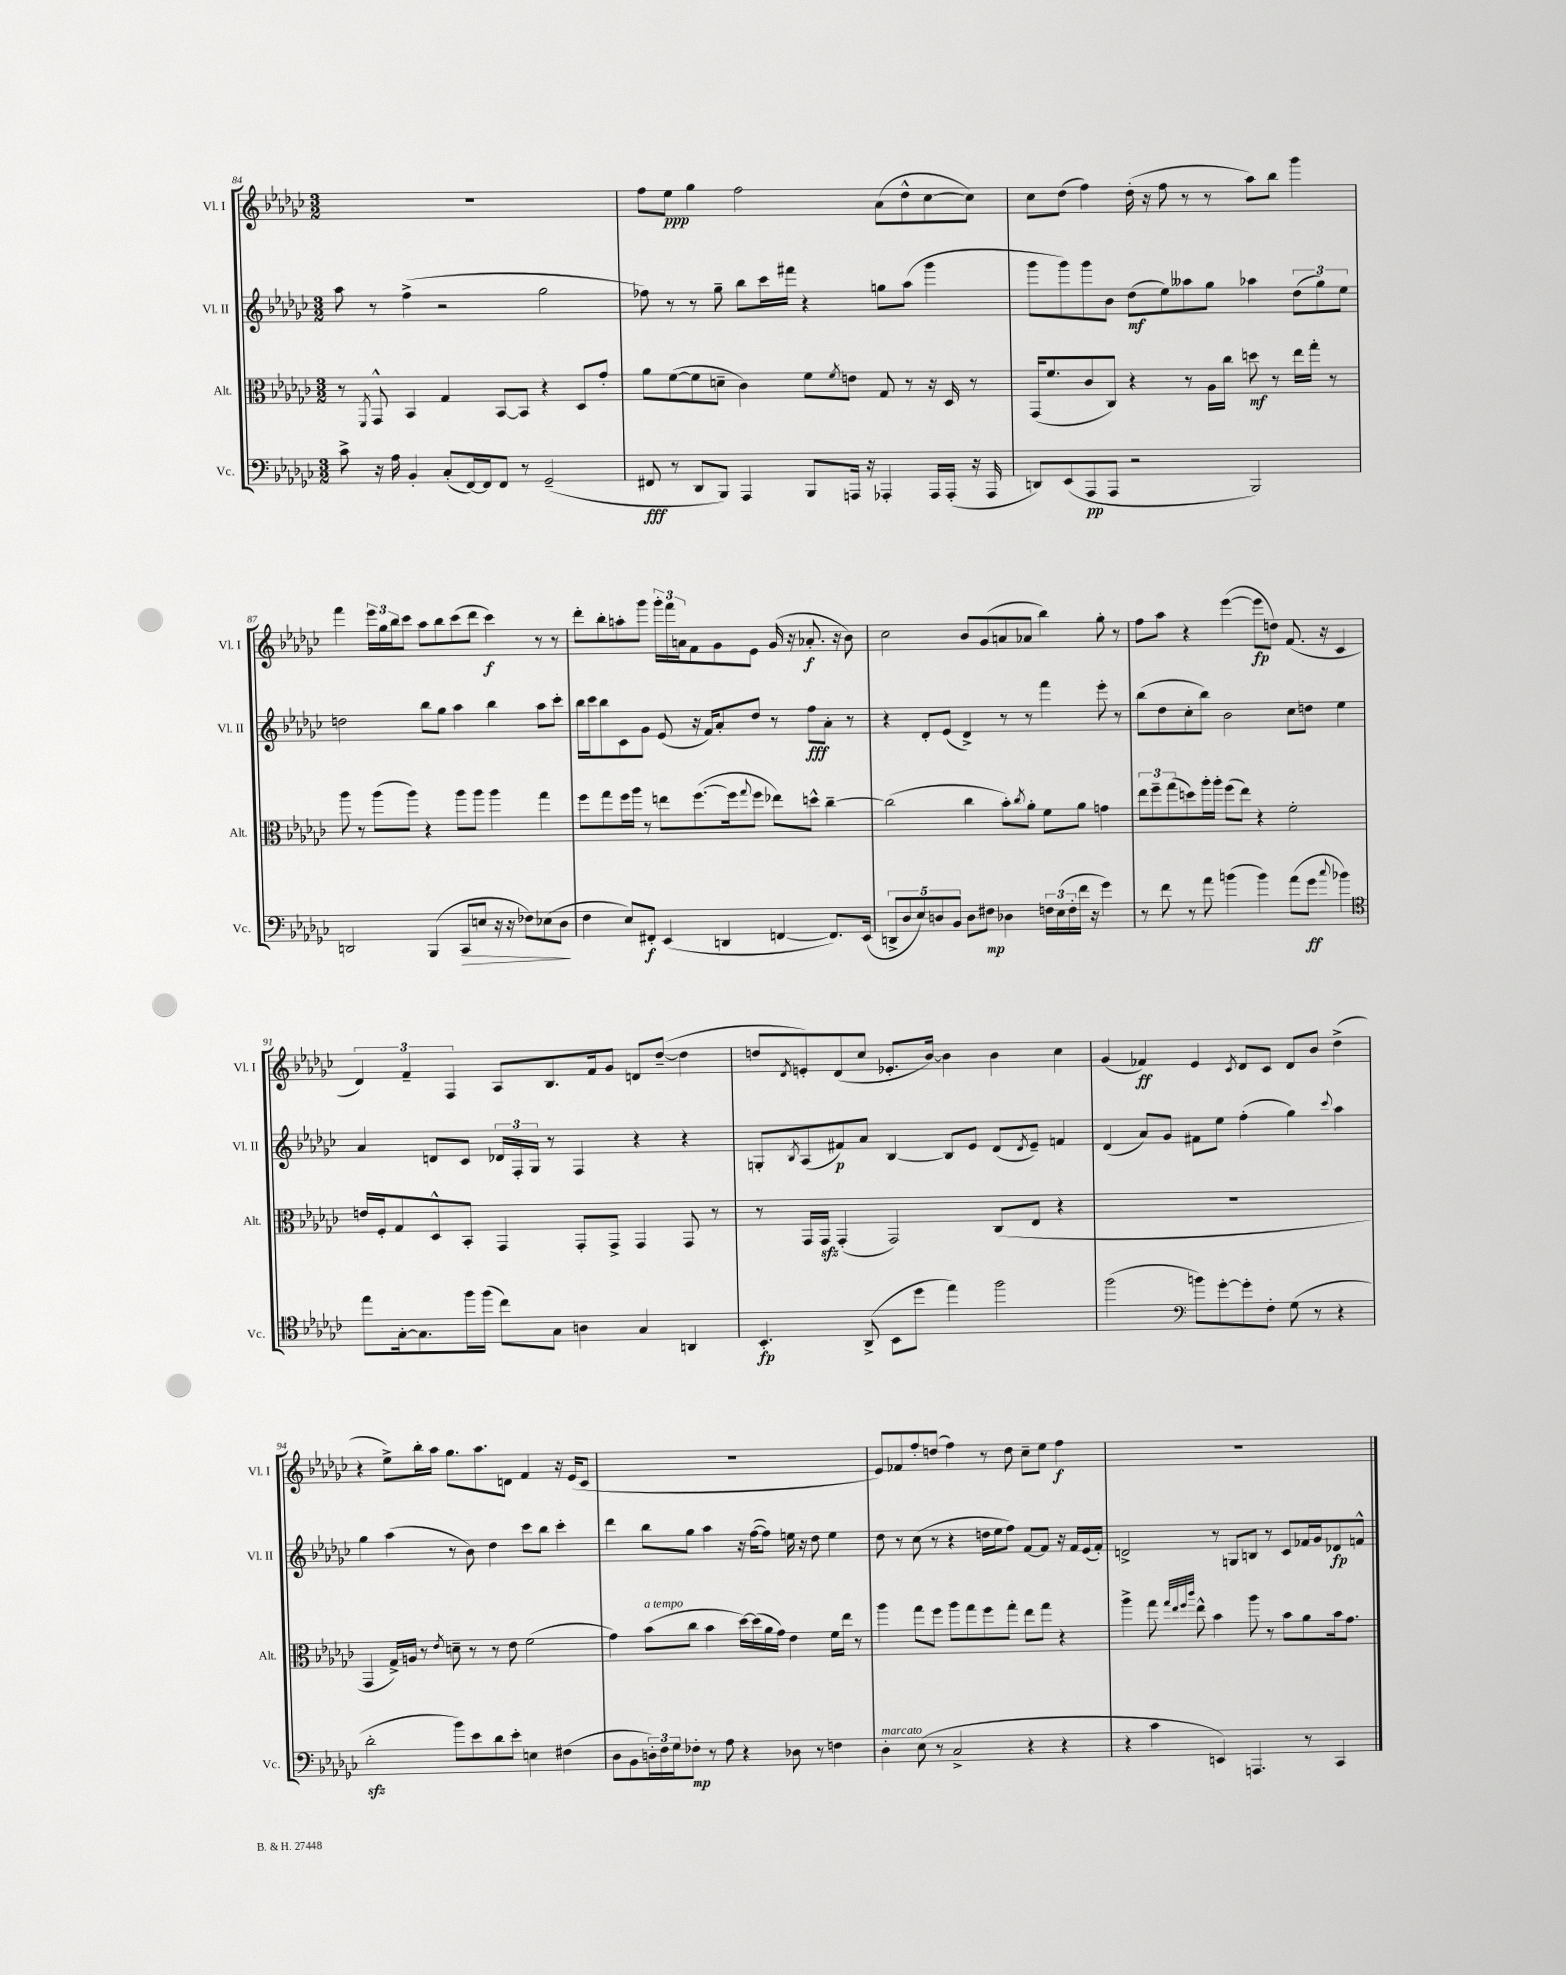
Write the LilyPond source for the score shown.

<<
\new StaffGroup <<
\new Staff = "s0" \with { instrumentName = "Vl. I" shortInstrumentName = "Vl. I" } {
    \clef treble \key ges \major \numericTimeSignature \time 3/2
    R1. |
    f''8 ees''8\ppp ges''4 f''2 aes'8( des''8-^ ces''8~ ces''8) |
    ces''8 des''8( f''4) des''16-.( r16 f''8 r8 r8 aes''8) bes''8 ges'''4 |
    f'''4 \tuplet 3/2 { ees'''16 ges''16 bes''16 } ces'''8 aes''8 bes''8 ces'''8( des'''8 ces'''4\f) r8 r8 |
    des'''8-. bes''8-. a''8-. ges'''8 \tuplet 3/2 { ges'''16-. f'''16 a'16 } f'8 ges'8 ees'8 ges'16( r16 aes'8.-.\f r16 bes'8) |
    ces''2 bes'8 ges'8( a'8 aes'8 bes''4) ges''8-. r8 |
    f''8 aes''8 r4 ees'''4~( ees'''8\fp d''8) f'8.( r16 ces'4 |
    \tuplet 3/2 { des'4) f'4-- f4 } aes8 bes8. f'16 ges'8 d'8 des''8~--( des''4 |
    d''8 \acciaccatura { des'8 } e'8-.) des'8( ces''8 ees'8.-. bes'16~) bes'4 bes'4 ces''4 |
    ges'4( fes'4\ff) ees'4 \acciaccatura { ces'8 } des'8 ces'8 des'8 bes'8 des''4->( |
    r4 ees''8->) bes''16-. aes''16 ges''8. aes''8. d'8 f'4 r16 ees'16( ces'8 |
    R1. |
    ees'8) fes'8 f''8-. d''8( f''4) r8 d''8 ces''8-- ees''8 f''4\f |
    R1. \bar "|." |
}
\new Staff = "s1" \with { instrumentName = "Vl. II" shortInstrumentName = "Vl. II" } {
    \clef treble \key ges \major \numericTimeSignature \time 3/2
    aes''8 r8 f''4->( r2 ges''2 |
    fes''8) r8 r8 ges''8-- bes''8 ces'''16 fis'''16 r4 g''8 aes''8( ges'''4 |
    ges'''8 ges'''8) ges'''8 bes'8 des''8\mf( ees''8) aeses''8 ges''8 aes''4 \tuplet 3/2 { des''8( ges''8) ees''8 } |
    d''2 bes''8 ges''8 aes''4 bes''4 aes''8 ces'''8-. |
    bes''16 ces'''16 bes''8 ces'8 ges'8 ees'8( r16 f'16) aes'8-. des''8 r8 f''8\fff aes'8-. r8 |
    r4 des'8-. ees'8( des'4->) r8 r8 f'''4 ees'''8-. r8 |
    bes''8( des''8 ces''8-. bes''8) bes'2 ces''8 d''8 ees''4 |
    aes'4 d'8 ces'8 \tuplet 3/2 { des'16 f16-. ges16 } r8 f4 r4 r4 |
    g8-. \acciaccatura { bes8 } aes8( fis'8\p) aes'8 bes4~ bes8 ees'8 des'8( \acciaccatura { des'8 } ees'8--) f'4 |
    des'4( aes'8) ges'8 fis'8 ees''8 f''4-.( ges''4) \appoggiatura { ces'''8 } aes''4 |
    ges''4 aes''4( r8 bes'8) des''4 ces'''8 bes''8 ces'''4-. |
    des'''4 bes''8 ges''8 aes''4 r16 f''16~( f''8) e''16 r16 des''8 e''4 |
    des''8 r8 ces''8( r8 r4 d''16 ees''16 f''8) f'8~ f'8 r16 f'16 ees'16( f'16-.) |
    d'2-> r8 g8 b8 r8 ces'8 fes'16 ges'16 des'8\fp f'8-^ \bar "|." |
}
\new Staff = "s2" \with { instrumentName = "Alt." shortInstrumentName = "Alt." } {
    \clef alto \key ges \major \numericTimeSignature \time 3/2
    r8 \acciaccatura { f,8 } ges,8-^ bes,4 ges4 bes,8~ bes,8 r4 des8 ges'8-. |
    aes'8 f'8~( f'8 d'8-- ces'4) f'8 \acciaccatura { f'8 } e'8 ges8 r8 r16 des16 r8 |
    ges,16( f'8. ces'8 ces8) r4 r8 aes16 ces''16 d''8\mf r8 ees''16 ges''16-. r8 |
    aes''8 r8 aes''8( aes''8) r4 aes''8 aes''8 aes''4 ges''4 |
    f''8 ges''8 f''16 aes''16 r8 e''8 f''8.~( f''16 \appoggiatura { ges''8 } f''8 ees''8) d''8-^ ces''4~-- |
    ces''2( ces''4 bes'8-.) \acciaccatura { ces''8 } aes'8-. f'8 aes'8 g'4 |
    \tuplet 3/2 { ees''8 f''8-- ges''8( } d''8) aes''16-. aes''16-. f''8( ees''8) r4 f'2-. |
    e'16 f16-. ges8 des8-^ bes,8-. ges,4 ges,8-. ges,8-> ges,4 ges,8 r8 |
    r8 ges,16 ges,16\sfz ges,4-.( ges,2) ces8( ees8 r4 |
    R1. |
    ges,4 ges16->) a16 r8 \acciaccatura { ees'8 } d'8-- r8 r8 ees'8 f'2( |
    ges'4) bes'8^\markup { \italic "a tempo" }( ces''8 bes'4 des''16~) des''16( aes'16 ges'16) ees'4 f'16 ees''16 r8 |
    aes''4 ges''8 f''8 aes''8 ges''8 f''8 ges''8-. ees''8 ges''8 r4 |
    aes''4-> ges''8 \grace { ges''32 ees''32 f''32 ces'''32 } ees''8-^ bes'4 aes''8 r8 bes'8 aes'8 bes'16 ges'8. \bar "|." |
}
\new Staff = "s3" \with { instrumentName = "Vc." shortInstrumentName = "Vc." } {
    \clef bass \key ges \major \numericTimeSignature \time 3/2
    ces'8-> r16 aes16 bes,4-. ces8-.( f,16~) f,16 f,8 r8 ges,2--( |
    fis,8\fff r8 des,8 bes,,8) aes,,4 bes,,8 a,,16 r16 aes,,4-. aes,,16 aes,,16-.( r16 aes,,16 |
    d,8) ees,8( aes,,8\pp aes,,8 r2 bes,,2) |
    d,2 bes,,4( ces,8\> e8 r16 r16 fes8) ees8( des8\! |
    f4 ees8) fis,8-.\f ees,4( d,4 f,4~ f,8.) ees,16( |
    \tuplet 5/4 { d,8-> des8 ees8) d8 bes,8 } d8 fis8\mp des4 \tuplet 3/2 { f16 ees16( f16-. } f'16 r16 ges'4) |
    r8 f'8 r8 aes'8 b'4( b'4) aes'8( ges'8\ff \appoggiatura { ces''8 } bes'4) |
    \clef tenor ees''8 ges16~-. ges8. f''16 f''16( ces''8) ges8 a4 ges4 a,4 |
    bes,4.-.\fp aes,8->( bes,8 des''8 ees''4) f''2 |
    f''2( \clef bass b'8) ges'8~-. ges'8-. f8-. ges8( r8 r4 |
    des'2-.\sfz bes'8) ees'8 des'8 ees'8-. e4 fis4( |
    des8 bes,8 \tuplet 3/2 { d16-.) f16 ges16 } fes8-.\mp r8 aes8 r4 des8 r8 f4 |
    des4-.^\markup { \italic "marcato" } ees8( r8 ces2-> r4 r4 |
    r4 ces'4 e,4) a,,4. r8 ces,4 \bar "|." |
}
>>
>>
\layout { \context { \Score currentBarNumber = #84 } }
